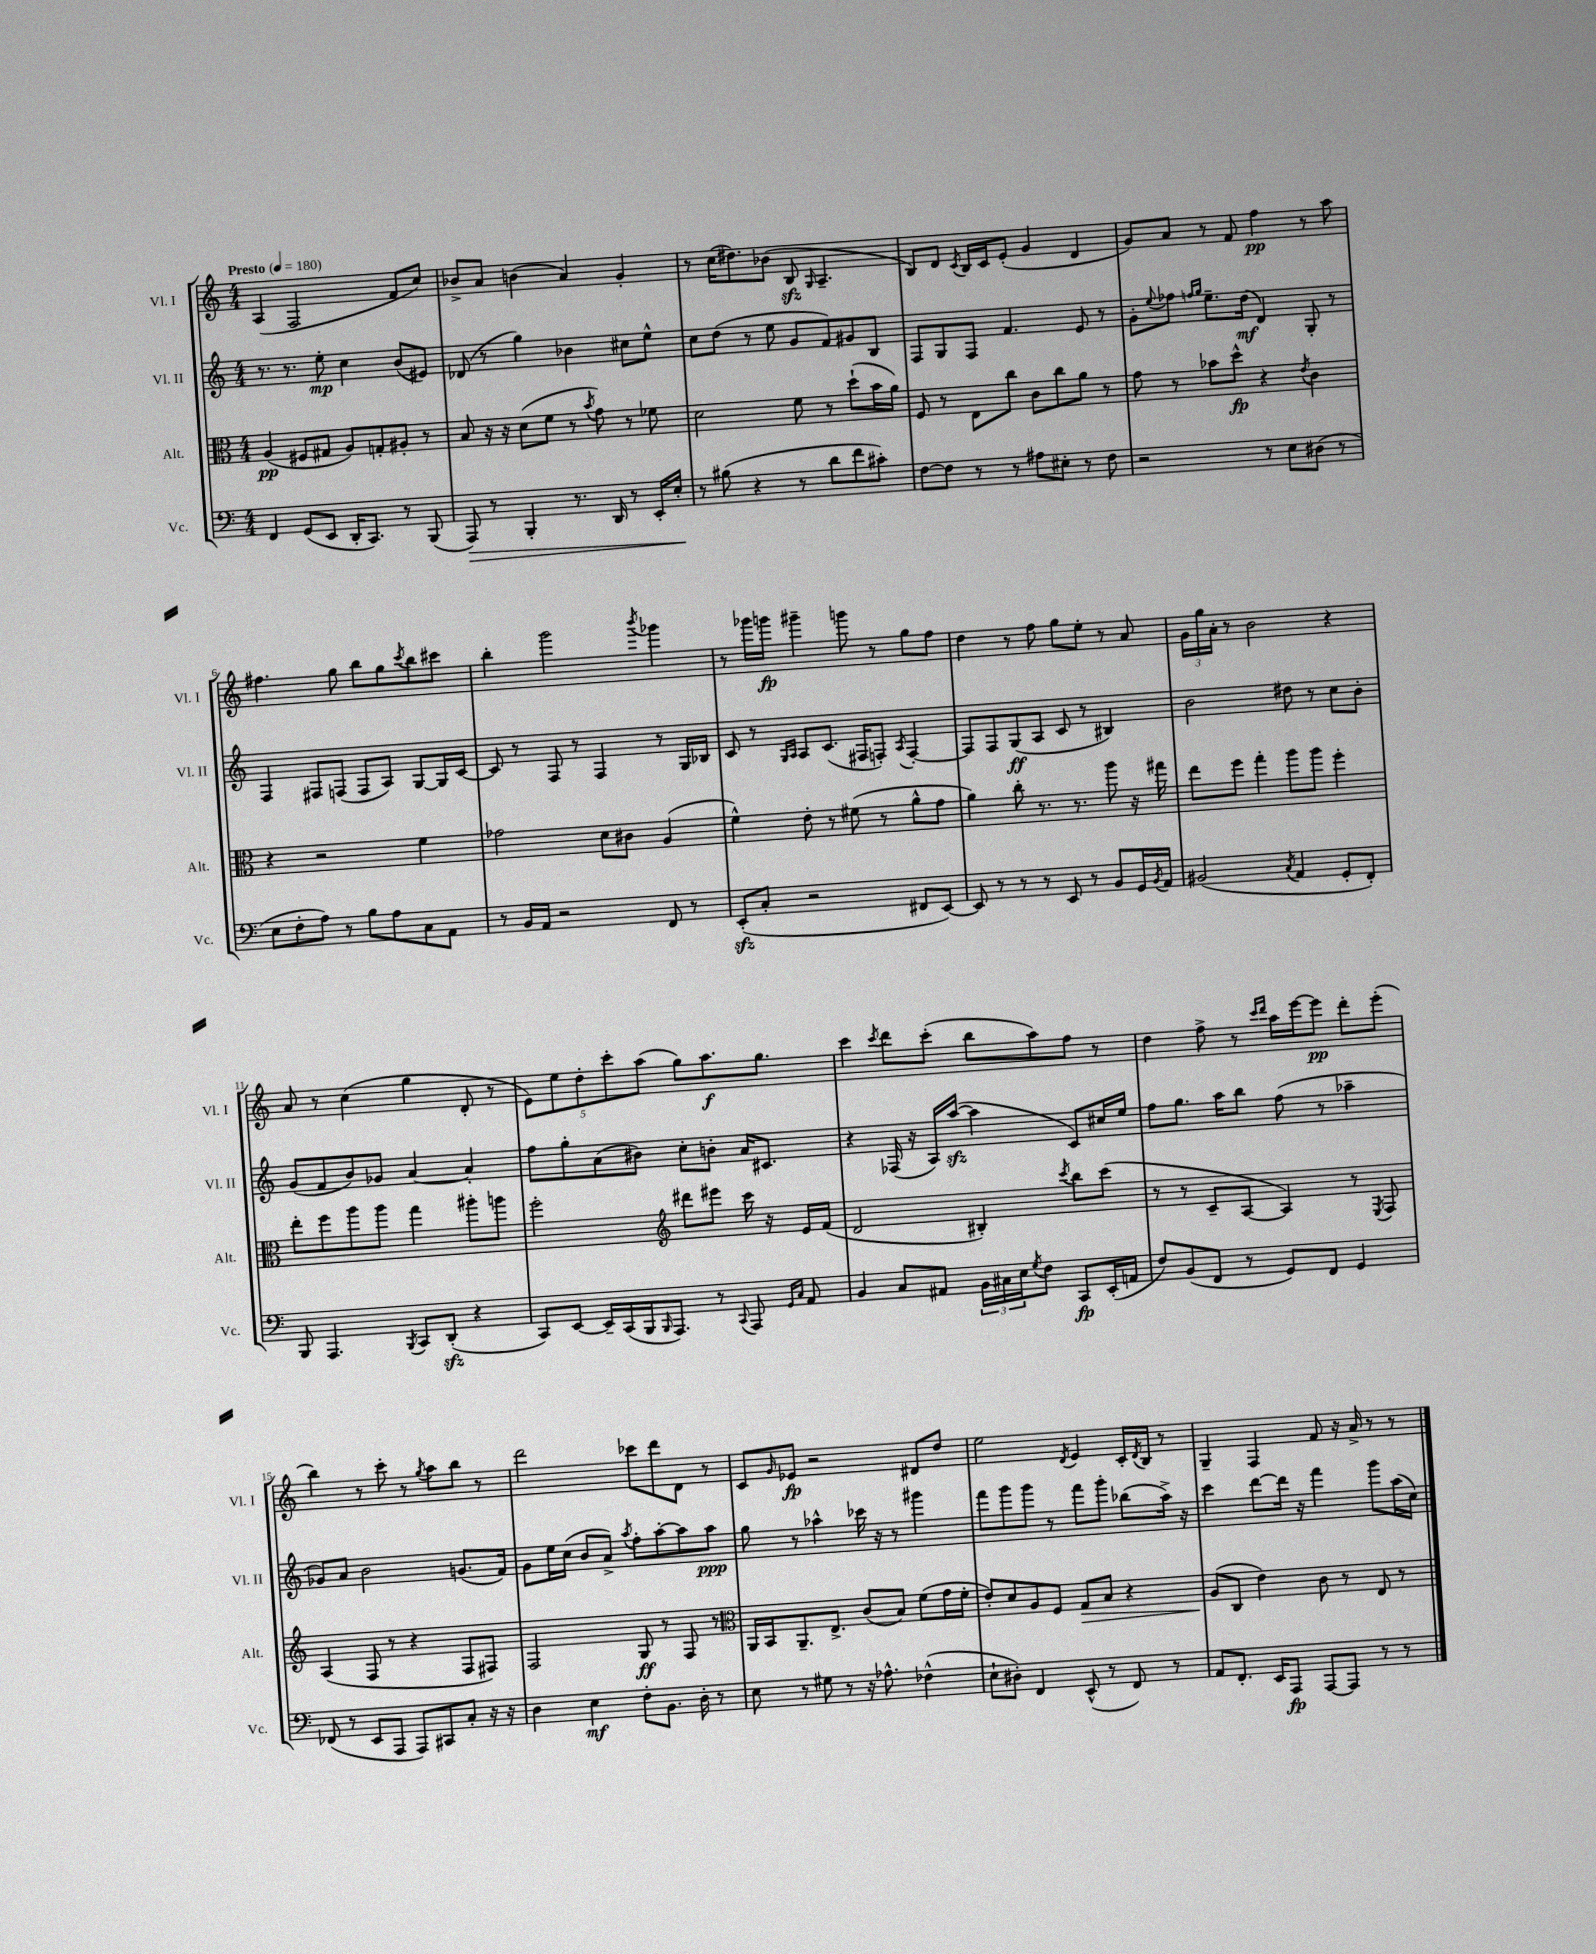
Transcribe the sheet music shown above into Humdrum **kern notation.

**kern	**kern	**kern	**kern
*staff4	*staff3	*staff2	*staff1
*clefF4	*clefC3	*clefG2	*clefG2
*k[]	*k[]	*k[]	*k[]
*M4/4	*M4/4	*M4/4	*M4/4
*MM180	*MM180	*MM180	*MM180
4FF	(4A	8.r	(4A
.	.	8.r	.
(8GG	8F#	.	2F
8EE	8G#	8ee'	.
16DD'	8A)	4cc	.
8.CC)	.	.	.
.	8G'	.	.
8r	8A#'	(8b	8f
(8BBB	8r	8e#)	8cc)
=	=	=	=
8AAA)	8B	(8d-	8b-^
8r	16r	8r	8a
.	16r	.	.
4BBB'	(8d	4gg)	(4b
.	8f	.	.
8.r	8r	4b-	4a)
.	8qb	.	.
.	8g)	.	.
16DD	.	.	.
8r	8r	8cc#	4g'
16EE'	8f-	8ee^^	.
16E'	.	.	.
=	=	=	=
8r	2d	8cc	8r
(8B#	.	(8dd	(16cc
.	.	.	8.dd#)
4r	.	8r	.
.	.	8ee	(8b-
8r	8f	8g	8B
.	.	.	16qqG
8d	8r	8f)	4.A~
8f	(8dd`	8g#	.
8c#')	16b	8B	.
.	16a)	.	.
=	=	=	=
[8F	8F	8F	8B)
8F]	8r	8G	8d
.	.	.	8qc
8r	8E	8F	16B
.	.	.	16c
8r	8cc	4.f	(8e'
8A#	8c	.	4g
8E#'	8cc	.	.
8r	8a	8e	4d
8F	8r	8r	.
=	=	=	=
2r	8g	8g'	8g)
.	.	8qqee	.
.	8r	8ff-	8a
.	.	16qqff	.
.	.	16qqgg	.
.	8b-	8.ee~	8r
.	8dd^^	.	8f
.	.	(16dd	.
8r	4r	4d)	4ff
8E	.	.	.
.	8qe	.	.
(8D#	4c	8G'	8r
8r	.	8r	8aa
=	=	=	=
8E	4r	4F	4.ff#
8F'	.	.	.
8A)	2r	8F#	.
8r	.	(8F	8gg
8B	.	8F	8bb
8A	.	8A)	8gg
.	.	.	8qccc
8C	4f	[8G	8bb
8AA	.	16G]	8ccc#
.	.	[16c	.
=	=	=	=
8r	2g-	8c]	4bb'
16BB	.	8r	.
16AA	.	.	.
2r	.	8F	2ggg
.	.	8r	.
.	8d	4F	.
.	8c#	.	.
.	.	.	8qbbb
8FF	(4A	8r	4ggg-
8r	.	16G	.
.	.	16B-	.
=	=	=	=
(8EE'	4f^^)	8c	8r
8C'	.	8r	16ggg-
.	.	.	16ggg
.	.	16qqG	.
.	.	16qqA	.
2r	8e'	8A	4ggg#~
.	8r	(8.c	.
.	(8f#	.	8ggg
.	.	16F#	.
.	8r	8F')	8r
.	.	8qA	.
8FF#	8a^^	[4F'	8gg
[8EE)	8g	.	8ff
=	=	=	=
8EE]	4a)	8F]	4dd
8r	.	8F	.
8r	8cc'	(8G	8r
8r	8.r	8A	8ff
8EE	.	8c	8gg
.	8.r	.	.
8r	.	8r	8ee'
8BB	8aa	4B#)	8r
16GG	16r	.	8a
8qBB	.	.	.
16AA	16gg#	.	.
=	=	=	=
(2BB#	8ee	2b	24g
.	.	.	24gg
.	.	.	24a'
.	8ff	.	8r
.	4gg'	.	2b
8qC	.	.	.
4AA	8aa	8dd#	.
.	8aa	8r	.
8GG'	4ff'	8cc	4r
8FF')	.	8b'	.
=	=	=	=
8BBB	8ee'	(8g	8a
4.AAA	8ff	8f	8r
.	8aa	8b)	(4cc
.	8aa	8g-	.
8qBBB	.	.	.
8CC	4gg	[4a	4gg
(8DD'	.	.	.
4r	8aa#'	4a']	8d'
.	8aa	.	8r
=	=	=	=
8CC)	2ff'	8ff	10e)
.	.	.	10ee
[8EE	.	8gg'	.
.	.	.	10dd'
16EE~]	.	(8a	.
.	.	.	10ccc'
(16CC	.	.	.
16BBB	.	8b#)	.
.	.	.	(10aa
16qqBBB	.	.	.
8.AAA)	.	.	.
*	*clefG2	*	*
.	8ddd#	8cc'	8gg)
8r	8eee#	8b'	8.aa
8qqCC	.	.	.
8AAA	16ccc	16a	.
.	16r	8.c#	8.gg
16qqGG	.	.	.
16qqC	.	.	.
8AA	16e	.	.
.	(16f	.	.
=	=	=	=
4BB	2d	4r	4ccc
.	.	.	8qccc
8C	.	(16F-	8ddd
.	.	16r	.
8AA#	.	16A)	(8ccc'
.	.	([16aa	.
24BB	4B#')	4aa]	8bb
24C#	.	.	.
24E	.	.	.
8qG	.	.	.
8F	.	.	8aa)
.	8qccc	.	.
8CC	8bb	8c)	8ff
(16EE'	(8ccc	16cc#	8r
16AA	.	16ee	.
=	=	=	=
8F)	8r	8ff	4dd
(8BB	8r	8.gg	.
8FF	8c~	.	8ff^
.	.	16aa	.
8r	[8A	8bb	8r
.	.	.	16qqccc
.	.	.	16qqddd
8GG)	4A])	(8ff	16aa
.	.	.	[16eee
8FF	.	8r	8eee]
4GG	8r	4aa-~	8ddd'
.	8qE	.	.
.	8F	.	(8eee'
=	=	=	=
(8FF-	(4A	8g-)	4bb)
8r	.	8a	.
8EE	8F	2b	8r
8AAA	8r	.	8ccc'
8AAA)	4r	.	8r
.	.	.	8qgg
8CC#	.	.	8aa
8C'	8F	(8.g	8bb
16r	8F#)	.	8r
16r	.	16f)	.
=	=	=	=
4D	2F	8g	2ddd
.	.	16ee	.
.	.	(16cc	.
4E	.	8b	.
.	.	8a^)	.
.	.	8qaa	.
8F'	8G	8ff'	8ccc-
8.BB	8r	[8aa'	8ddd
.	8F	8aa]	8d
16D'	.	.	.
8r	8r	8aa	8r
=	=	=	=
*	*clefC3	*	*
8E	16AA	8gg	8c
.	16BB	.	.
.	.	.	16qqg
8r	8.AA~	8r	8e-
8G#	.	4aa-^^	2r
.	8.E^	.	.
8r	.	.	.
16r	(8c	16ccc-	.
8.A-^^	.	16r	.
.	8B)	8r	.
(4F-^^	(8f	4ggg#	8d#
.	16g	.	8dd
.	16f'	.	.
=	=	=	=
8E`	8e')	8fff	2ee
8D#')	8d	8ggg	.
4FF	8A	8ggg	.
.	8F	8r	.
.	.	.	8qd
(8EE^^	8G	8fff	4e
8r	8B	8ggg'	.
8FF)	4r	(8bb-	16c'
.	.	.	8qd
.	.	.	16B
8r	.	16aa^)	8r
.	.	16r	.
=	=	=	=
8AA	(8A	4ccc	4G~
8.FF'	8C	.	.
.	4e)	[8ddd	4F
16EE	.	.	.
8AAA	.	16ddd]	.
.	.	16r	.
[8AAA	8c	4fff	8f
8AAA]	8r	.	16r
.	.	.	16a^
8r	8E	8ggg	8r
8r	8r	(16aa	8r
.	.	16cc)	.
==	==	==	==
*-	*-	*-	*-
